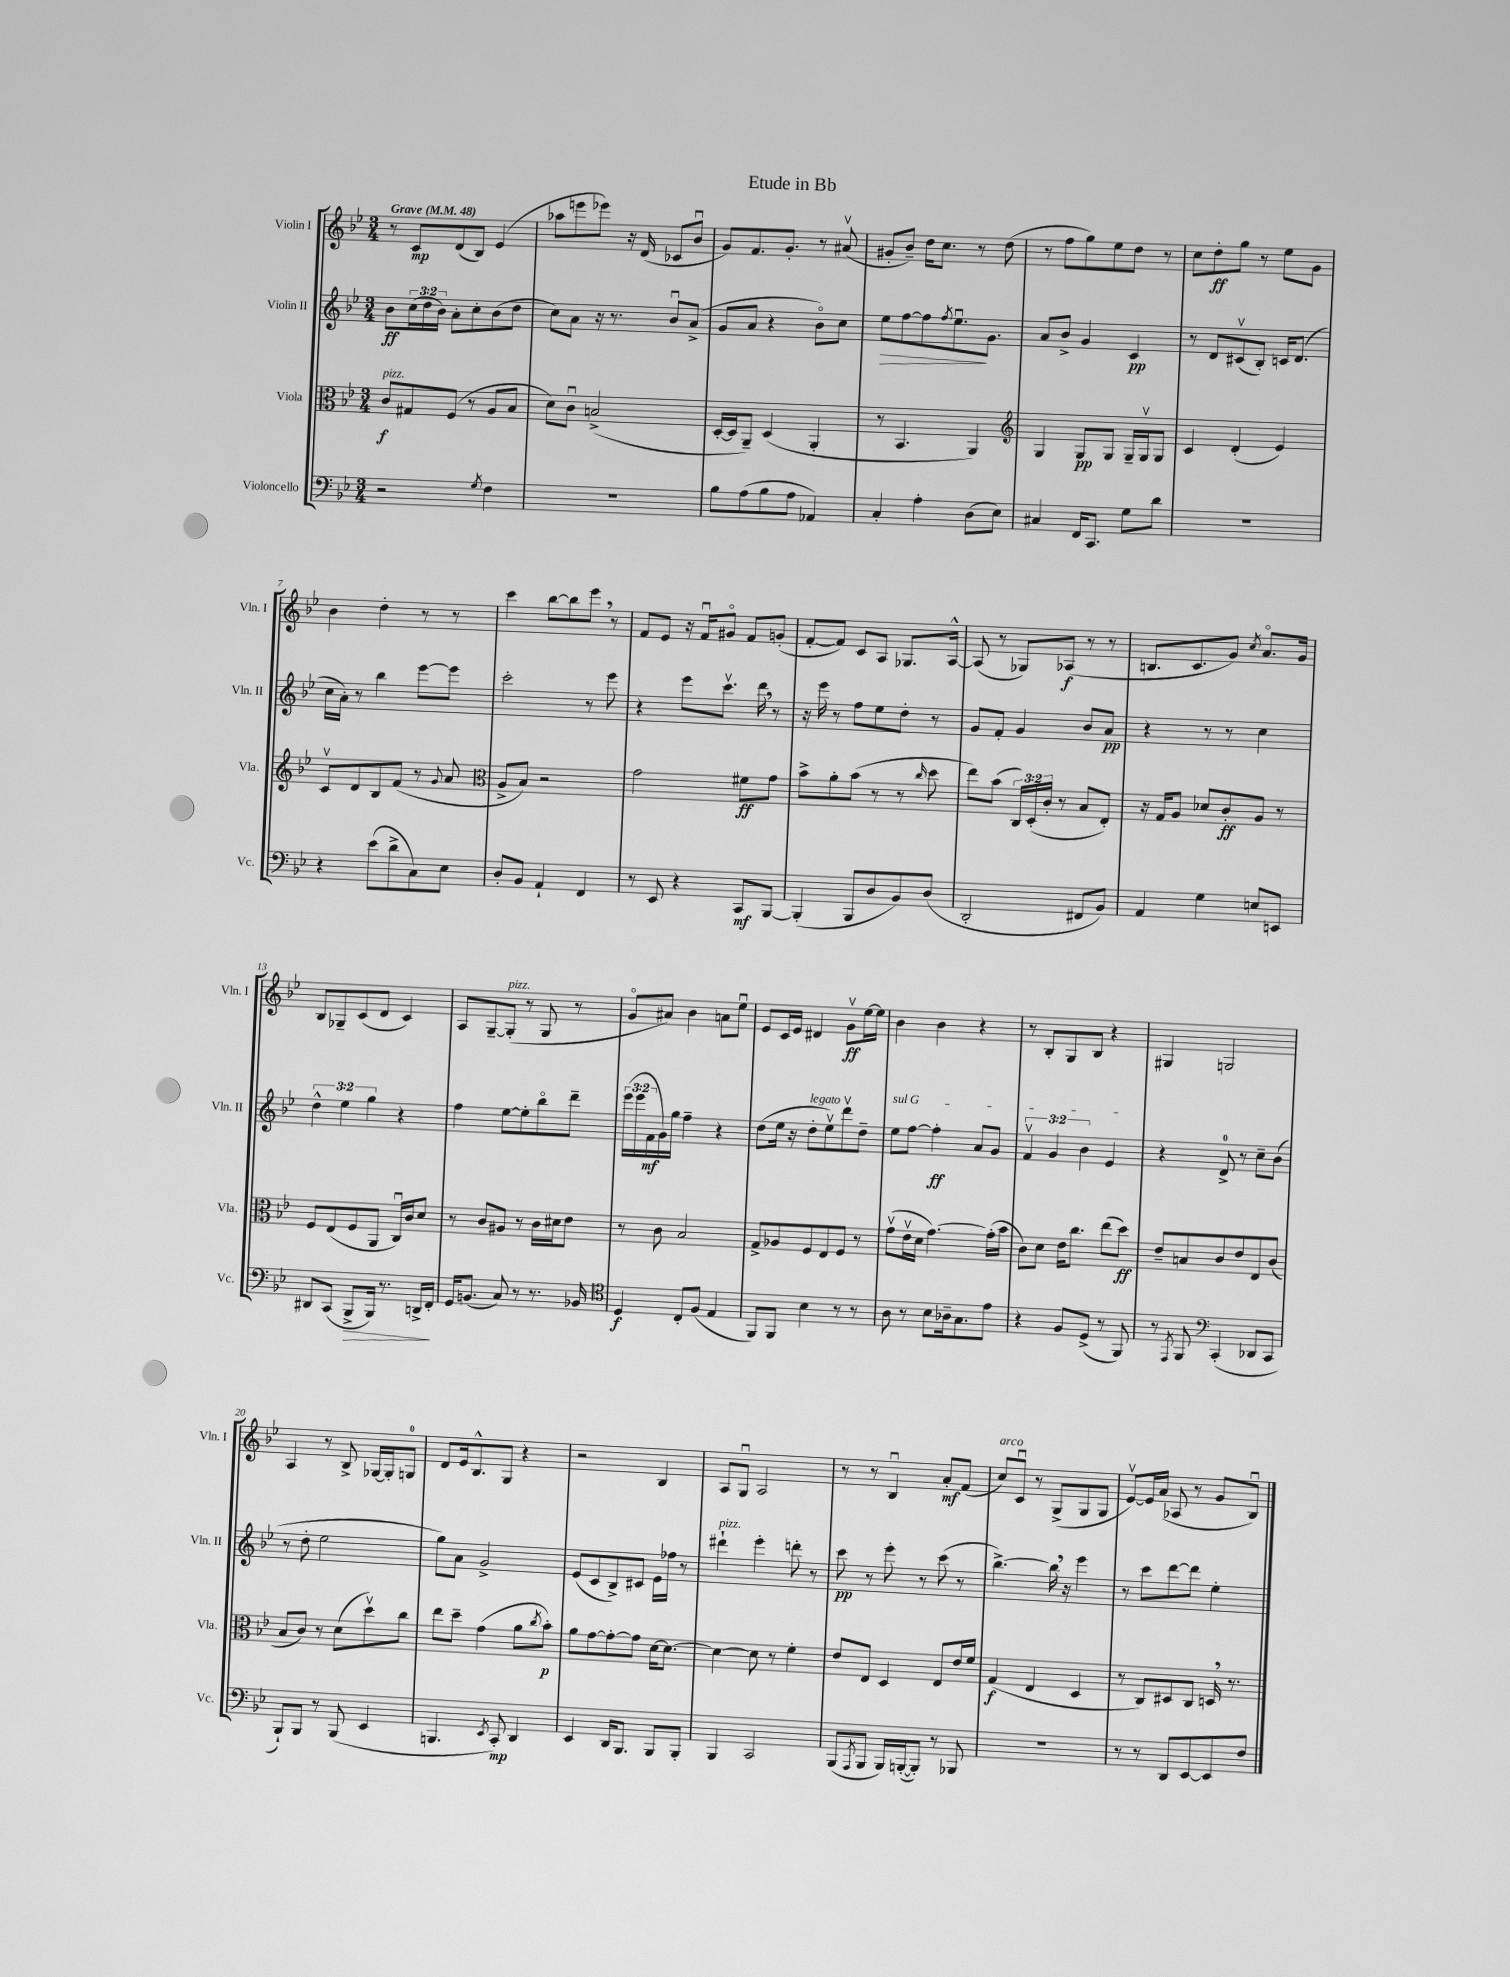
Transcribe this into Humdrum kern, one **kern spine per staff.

**kern	**dynam	**kern	**dynam	**kern	**dynam	**kern	**dynam
*part4	*part4	*part3	*part3	*part2	*part2	*part1	*part1
*staff4	*staff4	*staff3	*staff3	*staff2	*staff2	*staff1	*staff1
*I"Violoncello	*	*I"Viola	*	*I"Violin II	*	*I"Violin I	*
*I'Vc.	*	*I'Vla.	*	*I'Vln. II	*	*I'Vln. I	*
*clefF4	*	*clefC3	*	*clefG2	*	*clefG2	*
*k[b-e-]	*	*k[b-e-]	*	*k[b-e-]	*	*k[b-e-]	*
*M3/4	*	*M3/4	*	*M3/4	*	*M3/4	*
*MM48	*	*MM48	*	*MM48	*	*MM48	*
=1	=1	=1	=1	=1	=1	=1	=1
!	!	!	!	!	!	!LO:TX:a:B:t=Grave	!
!	!	!LO:TX:a:i:t=pizz.	!	!	!	!	!
2r	.	8c/L	f	8b-\L	ff	8r	.
.	.	8G#X/	.	(24cc\L	.	8c/L	mp
.	.	.	.	24dd\	.	.	.
.	.	.	.	24b-\JJ)	.	.	.
.	.	(8F/J	.	8a'\L	.	(8d/	.
.	.	8r	.	8cc'\	.	8B-/J)	.
8qG/	.	.	.	.	.	.	.
4F\	.	8A/L	.	(8b-\	.	(4e-/	.
.	.	8B-/J	.	8dd\J	.	.	.
=2	=2	=2	=2	=2	=2	=2	=2
2.r	.	8d\L)	.	8cc\L)	.	8aa-X\L	.
.	.	8cu\J	.	8a\J	.	8eeen\	.
.	.	(2Bn^/	.	16r	.	8eee-X\J)	.
.	.	.	.	8.r	.	.	.
.	.	.	.	.	.	16r	.
.	.	.	.	.	.	(16d/	.
.	.	.	.	8b-u/L	.	8c-X/L	.
.	.	.	.	(8a^/J	.	8b-u/J	.
=3	=3	=3	=3	=3	=3	=3	=3
8B-\L	.	[16D'/LL	.	8g/L	.	8g/L)	.
.	.	16D/J]	.	.	.	.	.
(8A\	.	8AA~/J)	.	8a/J	.	8.f/	.
8B-\	.	(4D/	.	4r	.	.	.
.	.	.	.	.	.	8.g'/J	.
8A\J	.	.	.	.	.	.	.
4AA-X/)	.	4AA'/	.	8b-\L)	.	8r	.
.	.	.	.	8cc\J	.	(8a#Xv/	.
=4	=4	=4	=4	=4	=4	=4	=4
!	!	!	!	!	!LO:HP:b	!	!
4C'/	.	8r	.	8ee-\L	>	8g#X'/L	.
.	.	4.BB-/	.	[8ff\	.	8b-~/J)	.
4A'\	.	.	.	8ff\]	.	16dd\KL	.
.	.	.	.	.	.	8.cc\J	.
.	.	.	.	8qff/	.	.	.
.	.	.	.	8.ee-u\	.	.	.
(8D\L	.	4AA/)	.	.	.	8r	.
.	.	.	.	8.g\J	]	.	.
8E-\J)	.	.	.	.	.	(8dd\	.
=5	=5	=5	=5	=5	=5	=5	=5
*	*	*clefG2	*	*	*	*	*
4C#X/	.	4G/	.	8a/L	.	8r	.
.	.	.	.	8b-^/J	.	8ff\L	.
16FF/KL	.	8G/L	pp	4g/	.	8gg\)	.
8.CC/J	.	.	.	.	.	.	.
.	.	8G/J	.	.	.	8ee-\	.
8G\L	.	16G~/LL	.	4c/	pp	8dd\J	.
.	.	16Gv/J	.	.	.	.	.
8d\J	.	8G/J	.	.	.	8r	.
=6	=6	=6	=6	=6	=6	=6	=6
2.r	.	4c/	.	8r	.	8cc\L	.
.	.	.	.	8d/L	.	8dd'\	ff
.	.	(4d'/	.	(8c#Xv/	.	8gg\J	.
.	.	.	.	8B-'/J)	.	8r	.
.	.	4e-/)	.	16cn/KL	.	8ee-\L	.
.	.	.	.	(8.d/J	.	.	.
.	.	.	.	.	.	8g\J	.
!!LO:LB:g=z
=7	=7	=7	=7	=7	=7	=7	=7
4r	.	8cv/L	.	16cc\LL	.	4b-\	.
.	.	.	.	16a'\JJ)	.	.	.
.	.	8d/	.	8r	.	.	.
(8e-\L	.	8B-/	.	4bb-\	.	4dd'\	.
8d^\	.	(8f/J	.	.	.	.	.
8C\)	.	8r	.	[8eee-\L	.	8r	.
.	.	8qqg/	.	.	.	.	.
8E-\J	.	8a/	.	8eee-\J]	.	8r	.
=8	=8	=8	=8	=8	=8	=8	=8
*	*	*clefC3	*	*	*	*	*
8D'/L	.	8A^/L	.	2ccc'\	.	4ccc\	.
8BB-/J	.	8B-/J)	.	.	.	.	.
4AA`/	.	2r	.	.	.	[8bb-\L	.
.	.	.	.	.	.	8bb-\]	.
4FF/	.	.	.	8r	.	8eee-,\J	.
.	.	.	.	8eee-\	.	8r	.
=9	=9	=9	=9	=9	=9	=9	=9
8r	.	2g\	.	4r	.	8f/L	.
8EE-/	.	.	.	.	.	8e-/J	.
4r	.	.	.	8eee-\L	.	16r	.
.	.	.	.	.	.	16fu/KL	.
.	.	.	.	8.cccv\J	.	8g#X/J	.
8CC/L	mf	8f#X\L	ff	.	.	8f/L	.
.	.	.	.	16ddd,\	.	.	.
[8BBB-/J	.	8g\J	.	8r	.	(8gn'/J	.
=10	=10	=10	=10	=10	=10	=10	=10
(4BBB-'/]	.	8b-^\L	.	16r	.	[8f'/L	.
.	.	.	.	16eee-\	.	.	.
.	.	8a'\	.	8r	.	8f/J])	.
8BBB-/L	.	(8b-\J	.	8ff\L	.	8c/L	.
8D/	.	8r	.	8ee-\	.	8A/J	.
8BB-/)	.	8r	.	8dd'\J	.	8.G-X/L	.
.	.	16qqcc/	.	.	.	.	.
(8D/J	.	8dd\	.	8r	.	.	.
.	.	.	.	.	.	[16A^^/Jk	.
=11	=11	=11	=11	=11	=11	=11	=11
2DD'/	.	8ee-\L)	.	8g/L	.	(8A/]	.
.	.	(8b-\J	.	8f'/J	.	8r	.
.	.	24C/LL)	.	4g/	.	8G-X/L)	.
.	.	(24D'/	.	.	.	.	.
.	.	24c'/JJ	.	.	.	.	.
.	.	8r	.	.	.	(8A-X/J	f
8FF#X/L	.	8B-/L	.	8b-/L	.	8r	.
8BB-/J)	.	8E-'/J)	.	8a/J	pp	8r	.
=12	=12	=12	=12	=12	=12	=12	=12
4AA/	.	16r	.	4r	.	8.Bn/L	.
.	.	16G/KL	.	.	.	.	.
.	.	8A/J	.	.	.	.	.
.	.	.	.	.	.	8.c/	.
4G\	.	8d-X/L	.	8r	.	.	.
.	.	8c'/	ff	8r	.	8g/J)	.
.	.	.	.	.	.	8qcc/	.
8En/L	.	8A/J	.	4cc\	.	8.a/L	.
8EEn/J	.	8r	.	.	.	.	.
.	.	.	.	.	.	16g/Jk	.
!!LO:LB:g=z
=13	=13	=13	=13	=13	=13	=13	=13
8DD#X/L	.	8F/L	.	6dd^^\	.	8B-/L	.
(8CC/J	.	(8E-/	.	.	.	8G-X~/	.
.	.	.	.	6ee-\	.	.	.
!	!LO:HP:b	!	!	!	!	!	!
8BBB-^/L	>	8F/	.	.	.	(8c/	.
.	.	.	.	6gg\	.	.	.
16BBB-/Jk)	.	8AA/J	.	.	.	8d/J	.
8.r	.	.	.	.	.	.	.
.	.	16Cu/LL)	.	4r	.	4c/)	.
.	.	16c/J	.	.	.	.	.
16DDn^/LL	.	8d/J	.	.	.	.	.
16FF'/JJ	.	.	.	.	.	.	.
.	]	.	.	.	.	.	.
=14	=14	=14	=14	=14	=14	=14	=14
16GG/KL	.	8r	.	4ff\	.	8A/L	.
(8.BBn/J	.	.	.	.	.	.	.
.	.	8c/L	.	.	.	[8G~/	.
!	!	!	!	!	!	!LO:TX:a:i:t=pizz.	!
8C/)	.	8A#X/J	.	[8ee-\L	.	(8G'/J]	.
8r	.	8r	.	8ee-'\]	.	8r	.
8.r	.	16c\LL	.	8bb-\	.	8G/	.
.	.	16d#X\J	.	.	.	.	.
.	.	8e-\J	.	8ddd~\J	.	8r	.
16BB-X/	.	.	.	.	.	.	.
=15	=15	=15	=15	=15	=15	=15	=15
*clefC4	*	*	*	*	*	*	*
4D/	f	8r	.	(24eee-\LL	.	8g/L	.
.	.	.	.	24eee-\	.	.	.
.	.	.	.	24f\	mf	.	.
.	.	8c\	.	16g\)	.	8a#X/J)	.
.	.	.	.	16gg\JJ	.	.	.
8C'/L	.	2B-/	.	4ff~\	.	4b-\	.
(8F/J	.	.	.	.	.	.	.
4E-/	.	.	.	4r	.	8an\L	.
.	.	.	.	.	.	8ee-u\J	.
=16	=16	=16	=16	=16	=16	=16	=16
8FF/L)	.	8G^/L	.	(8dd\L	.	8e-/L	.
8FF/J	.	8A-X/	.	16ee-\Jk	.	16c/L	.
.	.	.	.	16r	.	16e-/JJ	.
!	!	!	!	!LO:TX:a:i:t=legato	!	!	!
4B-\	.	8F/	.	8dd'\L	.	4d#X/	.
.	.	8E-/	.	8ee-v\)	.	.	.
8r	.	8F/J	.	8dddv\	.	8gv\L	ff
8r	.	8r	.	8dd~\J	.	[16ee-\L	.
.	.	.	.	.	.	16ee-\JJ]	.
=17	=17	=17	=17	=17	=17	=17	=17
!	!	!	!	!LO:TX:a:i:t=sul G	!	!	!
8A\	.	(8gv\L	.	8ee-\L	.	4b-\	.
8r	.	16e-v\L	.	[8ff\J	.	.	.
.	.	16d\JJ	.	.	.	.	.
8B-\L	.	[4.g\)	.	4ff'\]	ff	4b-\	.
16A-X~\k	.	.	.	.	.	.	.
8.G\	.	.	.	.	.	.	.
.	.	.	.	8a/L	.	4r	.
8e-\J	.	(16g'\LL]	.	8g/J	.	.	.
.	.	16b-\JJ	.	.	.	.	.
=18	=18	=18	=18	=18	=18	=18	=18
4r	.	8c\L)	.	6fv/	.	8r	.
.	.	8d\J	.	.	.	8B-'/L	.
.	.	.	.	6g/	.	.	.
8F/L	.	16e-\KL	.	.	.	8G/	.
.	.	8.cc\J	.	.	.	.	.
.	.	.	.	6b-\	.	.	.
(8D^/J	.	.	.	.	.	8B-/J	.
8r	.	(8ee-\L	.	4e-/	.	4r	.
8FF/)	.	8dd\J)	ff	.	.	.	.
=19	=19	=19	=19	=19	=19	=19	=19
8r	.	8e-~/L	.	4r	.	4G#X/	.
8qEE-/	.	.	.	.	.	.	.
8FF/	.	8Bn/	.	.	.	.	.
*clefF4	*	*	*	*	*	*	*
(4CC'/	.	8c/	.	8d^/	.	2Gn/	.
.	.	8e-/	.	8r	.	.	.
8DD-X/L	.	8E-/	.	8cc~\L	.	.	.
8CC/J	.	(8c/J	.	(8b-\J	.	.	.
!!LO:LB:g=z
=20	=20	=20	=20	=20	=20	=20	=20
8BBB-`/L)	.	8B-/L	.	8r	.	4A/	.
8BBB-/J	.	8c/J)	.	8dd'\	.	.	.
8r	.	8r	.	2ee-\	.	8r	.
(8BBB-/	.	(8d\L	.	.	.	8B-^/	.
4EE-/	.	8ddv\)	.	.	.	[16G-X/LL	.
.	.	.	.	.	.	16G-'/J]	.
.	.	8cc\J	.	.	.	8Gn/J	.
=21	=21	=21	=21	=21	=21	=21	=21
4.BBBn/	.	8ee-\L	.	8gg\L)	.	8d/L	.
.	.	8dd~\J	.	8a\J	.	16e-/k	.
.	.	.	.	.	.	8.B-^^/	.
.	.	(4g\	.	2g^/	.	.	.
8qEE-/	.	.	.	.	.	.	.
8CC'/)	mp	.	.	.	.	8G/J	.
4DD/	.	8a\L	.	.	.	4r	.
.	.	8qcc/	.	.	.	.	.
.	.	8b-'\J)	p	.	.	.	.
=22	=22	=22	=22	=22	=22	=22	=22
4EE-/	.	8a\L	.	(8e-/L	.	2r	.
.	.	[8g\	.	8c/	.	.	.
16DD/KL	.	8g'\_	.	8B-^/)	.	.	.
8.BBB-/J	.	.	.	.	.	.	.
.	.	8g\J]	.	8c#X/J	.	.	.
8BBB-/L	.	[16d\KL	.	16e-\LL	.	4B-/	.
.	.	8.d\J_	.	16ff-X\JJ	.	.	.
8BBB-'/J	.	.	.	8r	.	.	.
=23	=23	=23	=23	=23	=23	=23	=23
!	!	!	!	!LO:TX:a:i:t=pizz.	!	!	!
4BBB-/	.	4d\_	.	4ddd#X`\	.	8A/L	.
.	.	.	.	.	.	8Gu/J	.
2CC/	.	8d\]	.	4eee-'\	.	2A/	.
.	.	8r	.	.	.	.	.
.	.	4f'\	.	8dddn'\	.	.	.
.	.	.	.	8r	.	.	.
=24	=24	=24	=24	=24	=24	=24	=24
(8BBB-/L	.	8e-/L	.	8ccc\	pp	8r	.
8qAAA/	.	.	.	.	.	.	.
8BBB-/J	.	8E-/J	.	8r	.	8r	.
16BBB-/LL)	.	4D/	.	8eee-'\	.	4B-u/	.
([16BBBn'/J	.	.	.	.	.	.	.
8BBB'/J])	.	.	.	8r	.	.	.
8r	.	8E-/L	.	(8ccc\	.	8a'/L	mf
8BBB-X/	.	16e-/L	.	8r	.	(8f/J	.
.	.	16f/JJ	.	.	.	.	.
=25	=25	=25	=25	=25	=25	=25	=25
!	!	!	!	!	!	!LO:TX:a:i:t=arco	!
2.r	.	(4G/	f	[4.bb-^\)	.	8cc/L)	.
.	.	.	.	.	.	8cu/J	.
.	.	4E-/	.	.	.	8r	.
.	.	.	.	16bb-,\]	.	(8G^/L	.
.	.	.	.	16r	.	.	.
.	.	4D/	.	4eee-\	.	8G/	.
.	.	.	.	.	.	8G/J	.
=26	=26	=26	=26	=26	=26	=26	=26
8r	.	8r	.	8r	.	[8e-v/L)	.
8r	.	8C/L)	.	8ccc\L	.	16e-/L]	.
.	.	.	.	.	.	(16a/JJ	.
8DD/L	.	8D#X/	.	[8ddd\	.	8A-X/	.
[8EE-/	.	8C/J	.	8ddd\J]	.	8r	.
8EE-/]	.	16Dn,/	.	4ee-'\	.	8g/L	.
.	.	8.r	.	.	.	.	.
8F/J	.	.	.	.	.	8B-u/J)	.
==	==	==	==	==	==	==	==
*-	*-	*-	*-	*-	*-	*-	*-
